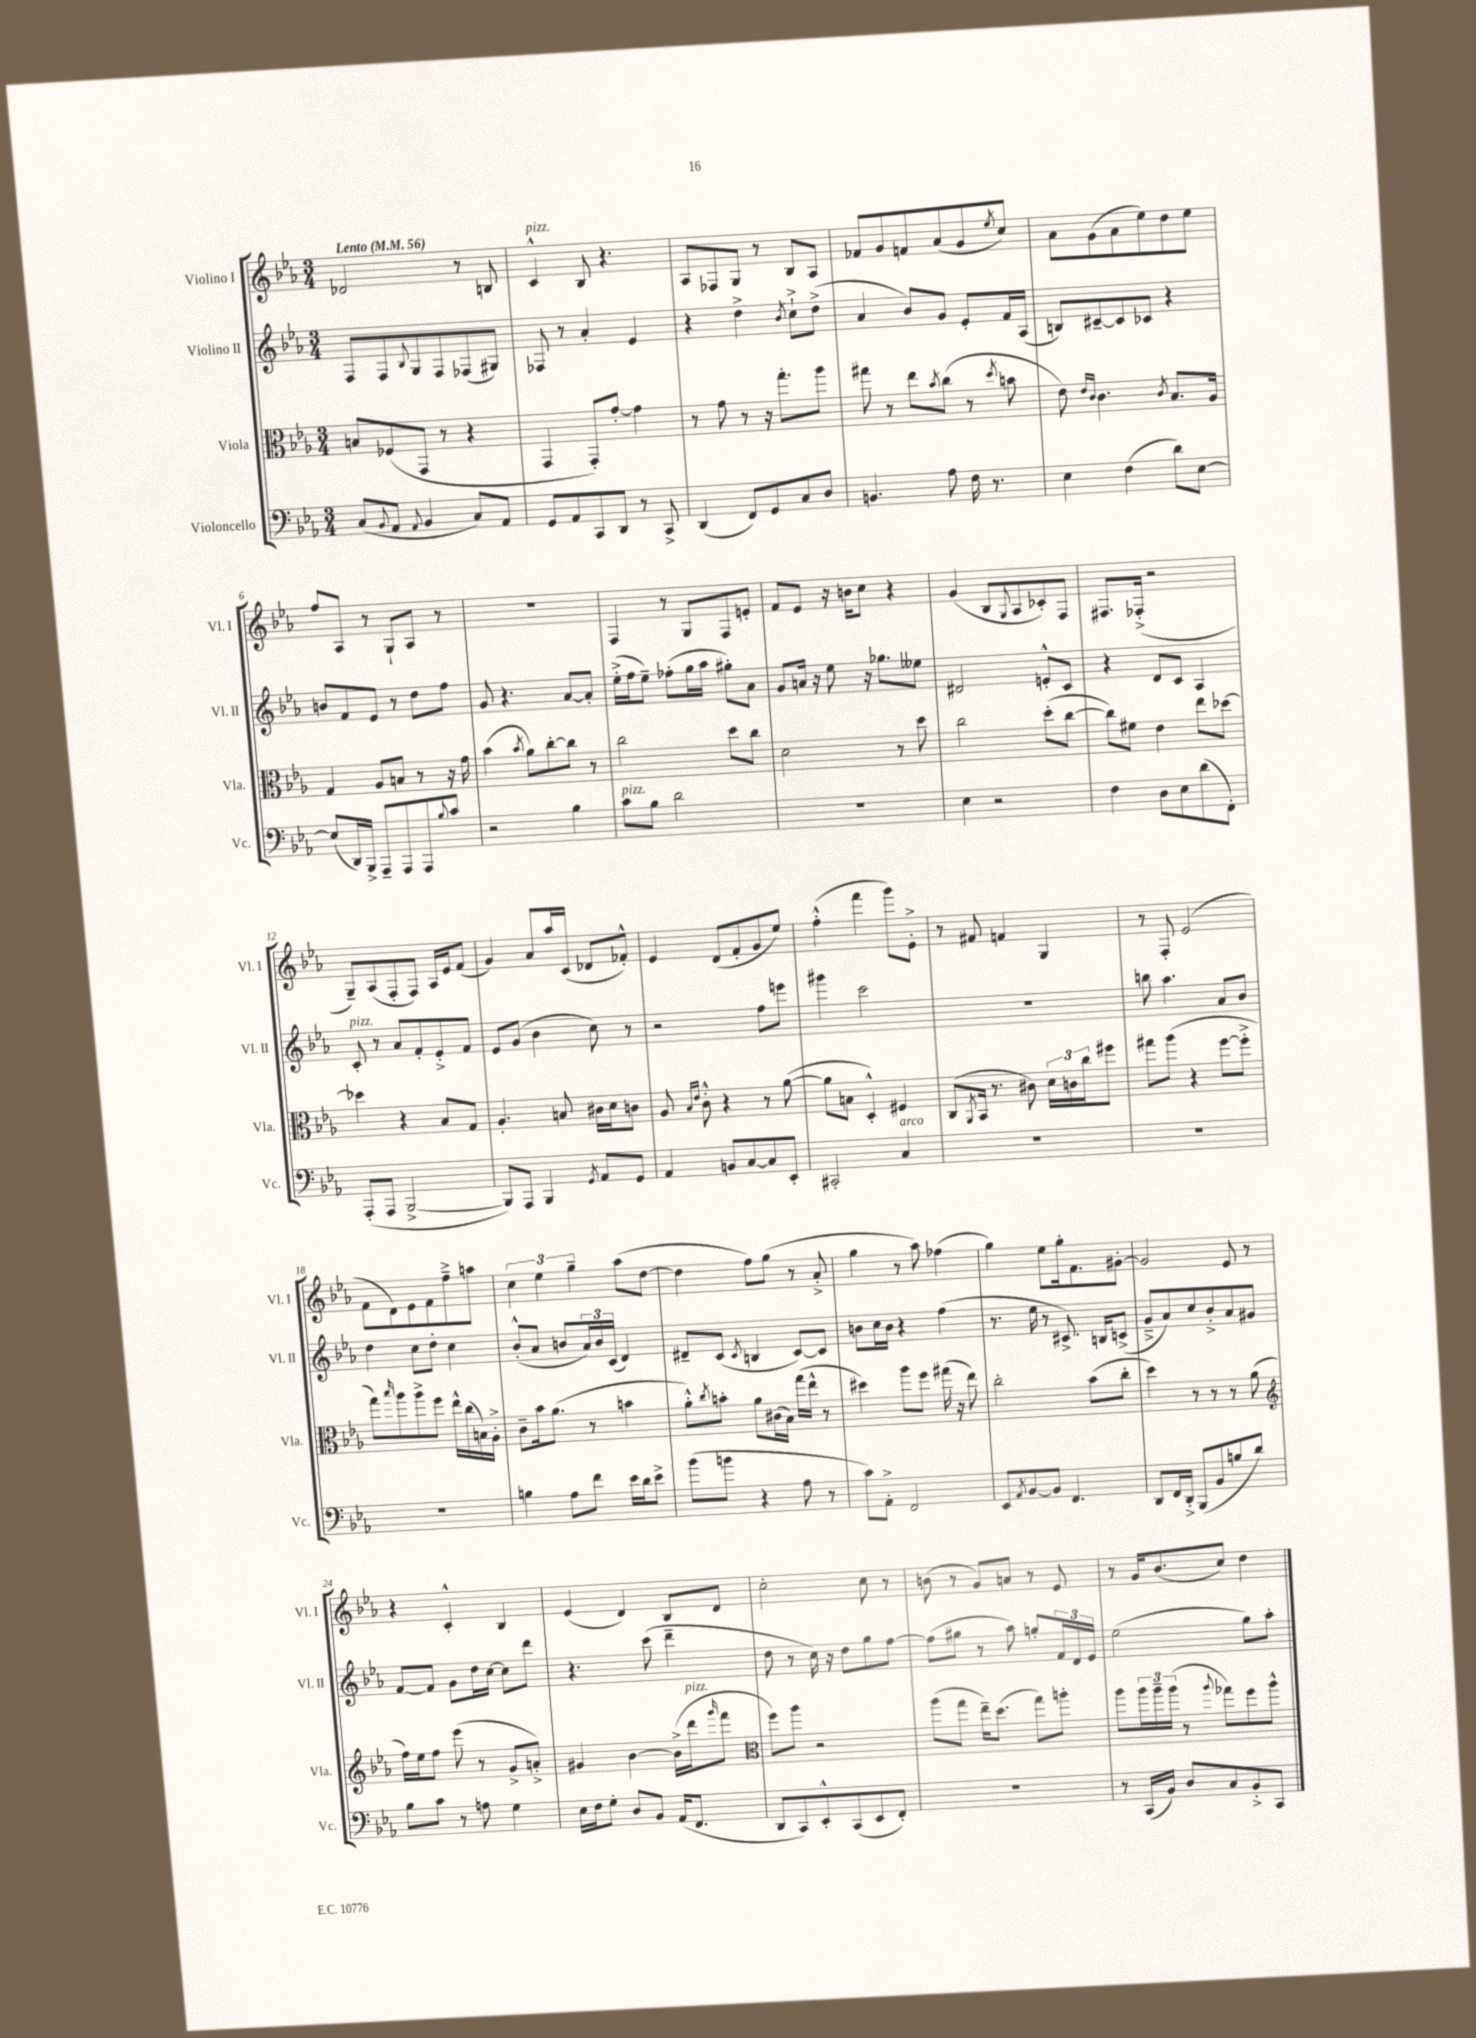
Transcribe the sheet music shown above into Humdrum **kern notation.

**kern	**kern	**kern	**kern
*part4	*part3	*part2	*part1
*staff4	*staff3	*staff2	*staff1
*I"Violoncello	*I"Viola	*I"Violino II	*I"Violino I
*I'Vc.	*I'Vla.	*I'Vl. II	*I'Vl. I
*clefF4	*clefC3	*clefG2	*clefG2
*k[b-e-a-]	*k[b-e-a-]	*k[b-e-a-]	*k[b-e-a-]
*M3/4	*M3/4	*M3/4	*M3/4
*MM56	*MM56	*MM56	*MM56
=1	=1	=1	=1
!	!	!	!LO:TX:a:B:t=Lento
(8C/L	8Bn/L	8F/L	2d-X/
8qqBB-/	.	.	.
8AA-/J	(8F-X/	8F/	.
8qqAA-/	.	8qqB-/	.
4BB-/	8GG/J	8G/	.
.	8r	8F/	.
8C/L)	4r	(8F-X/	8r
8AA-/J	.	8G#X/J)	8Bn/
=2	=2	=2	=2
!	!	!	!LO:TX:a:i:t=pizz.
8GG/L	4GG/	8F-X/	4c^^/
8AA-/	.	8r	.
8CC/	8GG'/L)	4a-'/	8B-/
8DD/J	[8g'/J	.	4.r
8r	4g\]	4e-/	.
8CC^/	.	.	.
=3	=3	=3	=3
(4DD/	8r	4r	8A-/L
.	8g\	.	8F-X/
8FF/L)	8r	4dd^\	8G/J
8GG/	16r	.	8r
.	8.gg'\L	.	.
.	.	8qb-/	.
8C/	.	8cc`^\L	8B-/L
8D/J	8aa-\J	(8dd^\J	8A-/J
=4	=4	=4	=4
4.BBn/	8gg#X\	4a-/	8f-X/L
.	8r	.	8g/
.	8ee-\L	8b-/L)	8fn/
.	8qb-/	.	.
8A-\	(8cc\J	8g/J	(8a-/
16F\	8r	8e-'/L	8g/
8.r	.	.	.
.	8qdd/	.	8qee-/
.	8bn\	16f/L	8cc/J)
.	.	(16A-/JJ	.
=5	=5	=5	=5
4E-\	8e-\)	8Bn/L)	8a-\L
.	16qqe-/LL	.	.
.	16qqc/JJ	.	.
.	4.c\	[8c#X~/	(8g\
(4F\	.	8c#/]	8a-\
.	.	8c-X/J	8ee-\)
.	8qc/	.	.
8d\L)	8.B-/L	4r	8dd\
[8E-\J	.	.	8ee-\J
.	16A-/Jk	.	.
!!LO:LB:g=z
=6	=6	=6	=6
(8E-/L]	4G/	8bn/L	8ff/L
16DD/L)	.	8f/	8A-/J
16BBB-^/JJ	.	.	.
8AAA-~/L	8A-/L	8e-/J	8r
8AAA-/	8Bn/J	8r	8G`/L
8AAA-/	8r	8dd\L	8A-/J
8qqB-/	.	.	.
8c/J	16r	8ff\J	8r
.	16g\	.	.
=7	=7	=7	=7
2r	(4b-\	8g/	2.r
.	.	4.r	.
.	8qb-/	.	.
.	8a-\L)	.	.
.	[8cc'\	.	.
4B-\	8cc\J]	[8a-/L	.
.	8r	8a-'/J]	.
=8	=8	=8	=8
!LO:TX:a:i:t=pizz.	!	!	!
8c\L	2cc\	(16ee-'^\LL	4F/
.	.	16ff\J	.
8B-\J	.	8ee-~\J)	.
2d\	.	(8ff-X'\L	8r
.	.	16gg\L	8G/L
.	.	16aa-\JJ	.
.	8dd\L	8gg#X'\L)	8F/
.	8cc\J	8a-\J	8en'/J
=9	=9	=9	=9
2.r	2d\	8g/L	8f/L
.	.	16an/Jk	8e-/J
.	.	16r	.
.	.	8ee-\	16r
.	.	.	16bn\KL
.	.	16r	8cc\J
.	.	8.gg-X\L	.
.	8r	.	4r
.	8dd\	8ee--X\J	.
=10	=10	=10	=10
4E-\	2cc\	2d#X/	(4g/
2r	.	.	8B-/L
.	.	.	8qqG/
.	.	.	8A-/
.	(8dd'\L	8en'^^/L	8c-X'/)
.	[8cc\J	8c/J	8F/J
=11	=11	=11	=11
4F\	8cc\L])	4r	8.F#X/L
.	8f#X\J	.	.
.	.	.	(16F-X'^/Jk
8D\L	4e-\	8d/L	2r
8E-\	.	8c/J	.
(8d\	8ee-\L	4A-/	.
8FF'\J)	[8dd-X\J	.	.
!!LO:LB:g=z
=12	=12	=12	=12
!	!	!LO:TX:a:i:t=pizz.	!
(8AAA-'/L	4dd-X\]	8c'/	8G~/L)
8AAA-/J	.	8r	(8A-/
[2BBB-^/	4r	8a-/L	8F'/
.	.	8f'/	8F/J)
.	8B-/L	8e-'^/	16A-/LL
.	.	.	16e-/J
.	8G/J	8f/J	(8f/J
=13	=13	=13	=13
8BBB-/L])	4.A-'/	8e-/L	4g/)
8AAA-/J	.	(8g/J	.
4BBB-/	.	4b-\	8a-/L
.	8Bn/	.	16aa-/L
.	.	.	(16c/JJ
8qGG/	.	.	.
8AA-/L	16c#X\LL	8cc\)	8d-X/L
.	16d\J	.	.
8GG/J	8cn\J	8r	8f-X'^^/J)
=14	=14	=14	=14
4AA-/	8A-/	2r	4e-/
.	16qqB-/LL	.	.
.	16qqe-/JJ	.	.
.	8c'^^\	.	.
8BBn/L	4r	.	(8d/L
[8C/	.	.	8f'/
8C/]	8r	8ff\L	8g/
8EE-'/J	([8a-\	8eeen\J	8ee-/J)
=15	=15	=15	=15
2CC#X'/	8a-\L]	4ggg#X\	(4ff'^^\
.	8Bn\J	.	.
.	4D'^^/)	2ccc\	4fff\
!LO:TX:a:i:t=arco	!	!	!
4C/	4F#X/	.	8ggg\L)
.	.	.	8e-'^\J
=16	=16	=16	=16
2.r	(8C/L	2.r	8r
.	8qAA-/	.	.
.	16BB-/Jk	.	8f#X/
.	8.r	.	.
.	.	.	4fn/
.	8c#X\)	.	.
.	24d\LL	.	4G/
.	24cn\	.	.
.	24cc\J	.	.
.	8ff#X\J	.	.
=17	=17	=17	=17
2.r	8gg#X\L	8bbn\	8r
.	(8aa-\J	4.aa-\	8F'/
.	4r	.	(2e-/
.	[8ff\L	8a-/L	.
.	8ff'^\J]	8b-/J	.
!!LO:LB:g=z
=18	=18	=18	=18
2.r	8gg\L)	4dd\	8f\L
.	16qqbb-/	.	.
.	8aa-\	.	8d\)
.	8aa-^\	8cc\L	8e-\
.	8ff\J	8dd'\J	8f\
.	16ee-^^\LL	4cc\	8ff~^\
.	(16cc\	.	.
.	16Bn\)	.	8aan\J
.	16A-'^\JJ	.	.
=19	=19	=19	=19
4Bn\	8c~\L	(8b-'^^/L	6cc\
.	16b-\k	8a-/J	.
.	.	.	6ee-\
.	(8.a-\J	.	.
8A-\L	.	8bn/L	.
.	.	.	6gg~\
8f\J	8r	24a-/L)	.
.	.	24b/	.
.	.	(24c/JJ	.
16e-\LL	4bn\	4d/)	(8aa-\L
16d\J	.	.	.
8e-^\J	.	.	[8dd\J
=20	=20	=20	=20
(8b-\L	8a-'^^\L)	8d#X~/L	4dd\]
.	8qcc/	.	.
8bn\J	8bn'\J	(8c/J	.
.	.	8qc/	.
4r	8a-\L	4Bn/	8ff\L)
.	(16c#X\L	.	(8gg\J
.	16B-\JJ)	.	.
8A-\	(16gg\LL	[8c/L)	8r
.	16ee-^^\JJ	.	.
8r	8r	8c/J]	8a-'^/
=21	=21	=21	=21
8c\L)	4dd#X\)	8bn\L	4gg\
8AA-'^\J	.	16cc\L	.
.	.	16b\JJ	.
2FF/	8aa-\L	4r	8r
.	8ff\J	.	8aa-\)
.	(16gg#X\	(4ff\	(4ff-X\
.	16r	.	.
.	8ee-\)	.	.
=22	=22	=22	=22
8EE-/L	2cc'\	8.r	4gg\)
8qAA-/	.	.	.
[8BB-/	.	.	.
.	.	16ee-\	.
8BB-/J]	.	8r	8ee-\L
4.FF/	.	8.c#X^/)	16gg'\k
.	.	.	8.f\
.	(8b-\L	.	.
.	.	16Bn/KL	.
.	8cc'\J	(8cn^/J	[8g#X'\J
=23	=23	=23	=23
8DD/L	4dd\)	8g~^/L	2g#/]
16FF/L	.	8a-/)	.
16DD'^/JJ	.	.	.
(8BBB-/L	8r	8cc/	.
8BB-/	8r	8b-'^/	.
8Bn/	8r	8a-/	8e-/
8d/J)	(8a-\	8g#X/J	8r
!!LO:LB:g=z
=24	=24	=24	=24
*	*clefG2	*	*
8B-\L	16ff\LL)	[8f/L	4r
.	16ee-\J	.	.
8c\J	8ff\J	8f/J]	.
8r	(8eee-\	8g\L	4c'^^/
8An\	8r	16dd\L	.
.	.	[16cc\JJ	.
4G\	8g^/L	8cc\L]	4B-/
.	8an'^/J)	8ddd\J	.
=25	=25	=25	=25
16E-\LL	4g#X/	4.r	(4e-/
16F\J	.	.	.
8G'\J	.	.	.
8D/L	[4b-\	.	4d/)
8BB-/J	.	(8ccc\	.
(16AA-/KL	(16b-^\LL]	4ddd~\	8B-/L
!	!LO:TX:a:i:t=pizz.	!	!
8.FF/J	16ddd\J	.	.
.	16qqggg/	.	.
.	8fff\J	.	8d/J
=26	=26	=26	=26
*	*clefC3	*	*
8DD/L	8ff\L)	8dd\	2cc'\
8CC/)	8aa-\J	8r	.
8EE-'^^/	2r	16cc\)	.
.	.	16r	.
(8CC/	.	8dd\L	.
8EE-/	.	8gg\	8cc\
8FF'/J)	.	[8ff\J	8r
=27	=27	=27	=27
2.r	(8aa-\L	(8ff\L]	(8bn\
.	8gg\J	8gg#X\J	8r
.	16ee-~\KL)	8r	8g/L)
.	(8.dd\J	.	.
.	.	8aa-\)	8an/J
.	8gg\L)	8ggn'/L	8r
.	8aan'\J	24f/L	8e-/
.	.	24d/	.
.	.	24e-/JJ	.
=28	=28	=28	=28
8r	8aa-\L	(2ee-\	8r
(16CC/LL	24aa-\L	.	16g/KL
.	24aa-~\	.	.
16BB-/JJ)	.	.	(8.b-/
.	(24aa-\JJ	.	.
8D/L	8r	.	.
.	8qqaa-/	.	.
8C/	8gg-X\L)	.	8cc/J)
8BB-'^/	8ff\	8gg\L)	4dd\
8CC/J	8aa-^^\J	8aa-'\J	.
==	==	==	==
*-	*-	*-	*-
